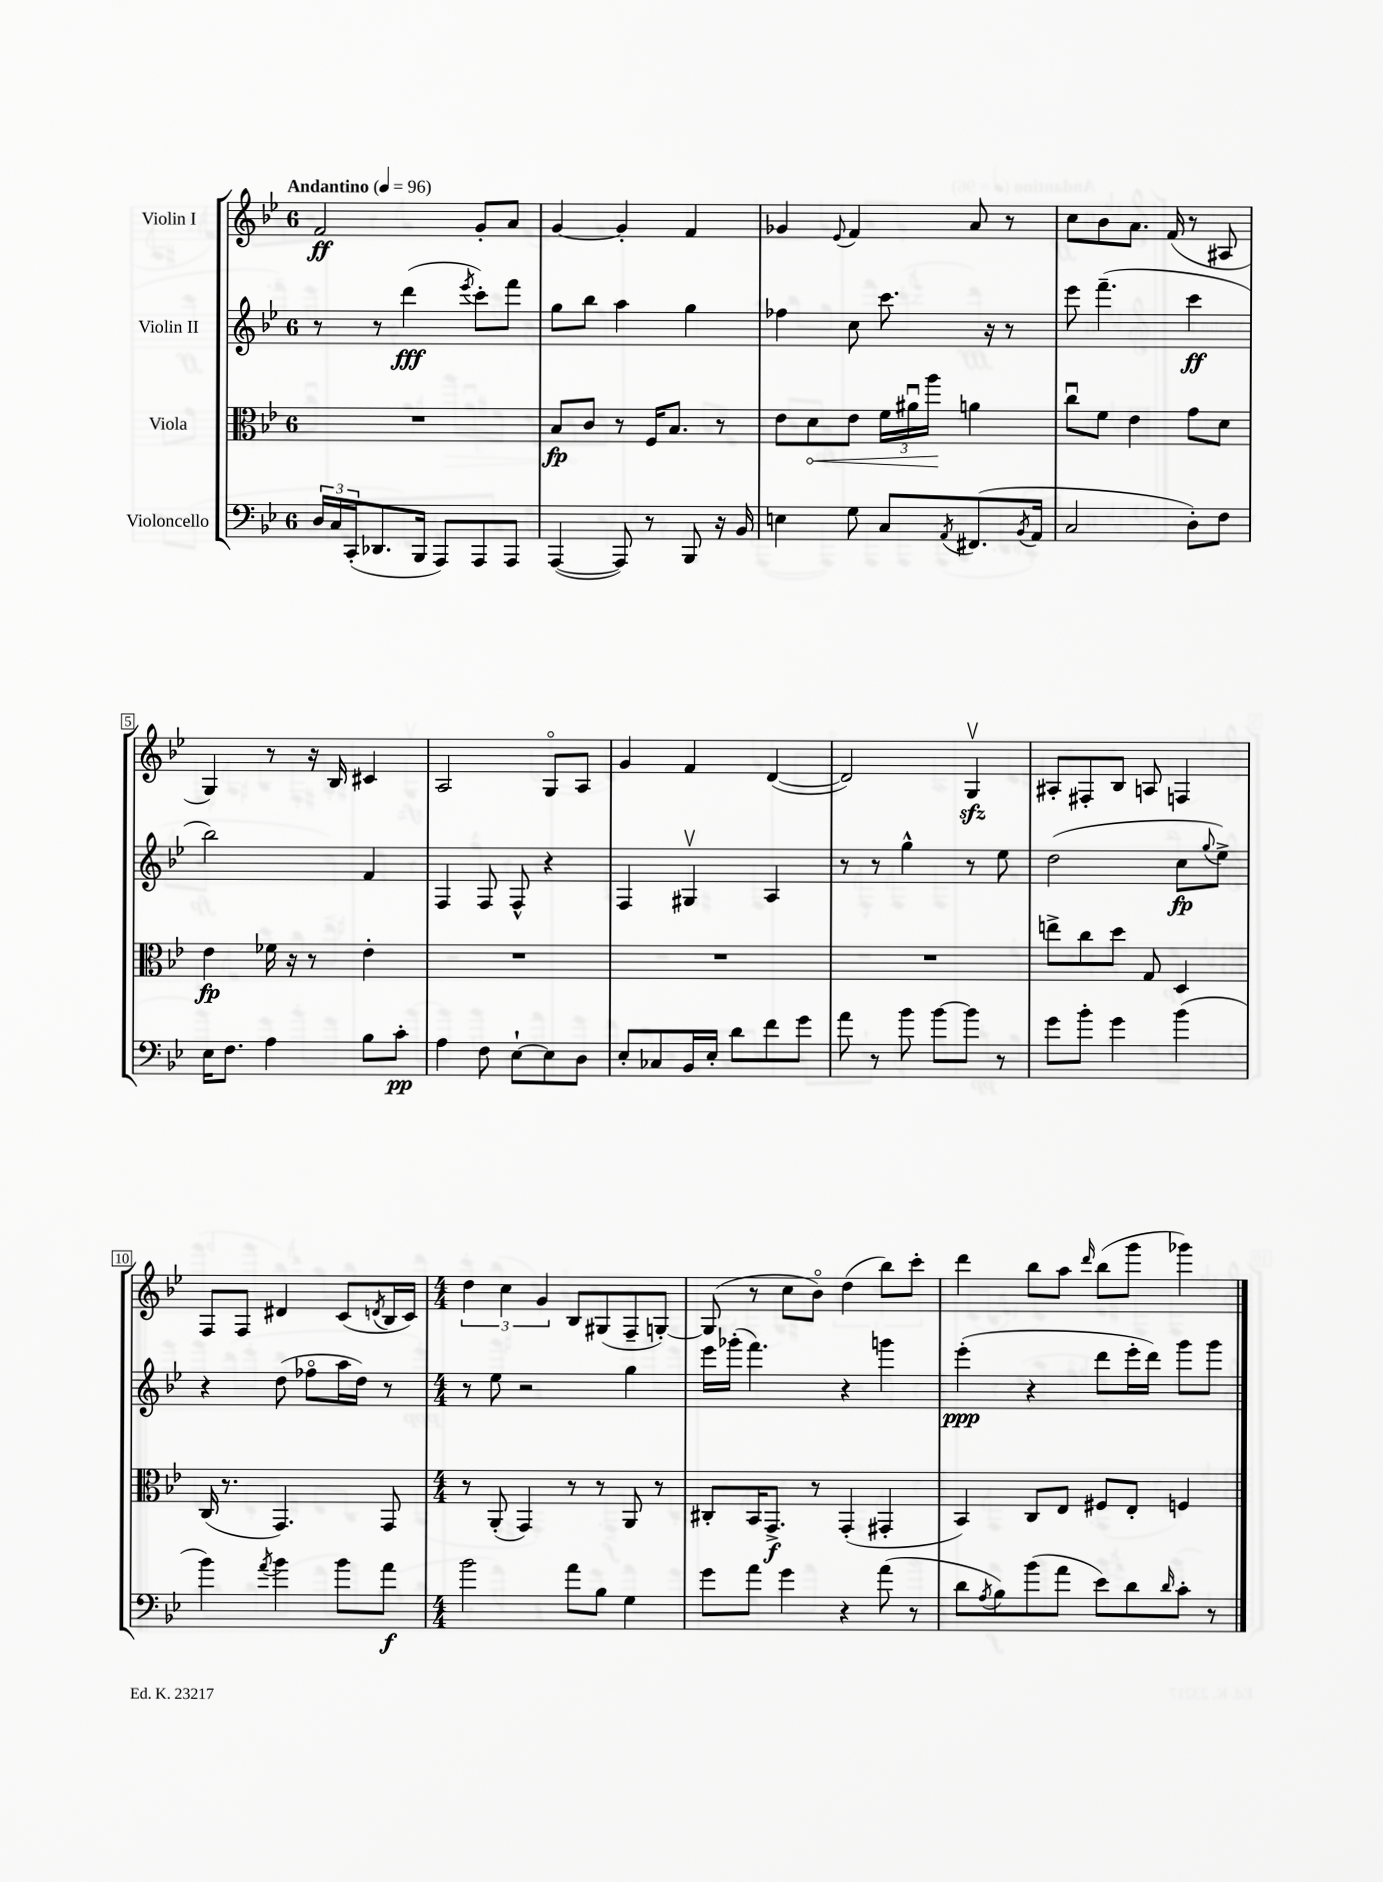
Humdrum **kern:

**kern	**kern	**kern	**kern
*staff4	*staff3	*staff2	*staff1
*clefF4	*clefC3	*clefG2	*clefG2
*k[b-e-]	*k[b-e-]	*k[b-e-]	*k[b-e-]
*M6/8	*M6/8	*M6/8	*M6/8
*MM96	*MM96	*MM96	*MM96
24D	2.r	8r	2f
24C	.	.	.
(24CC'	.	.	.
8.DD-	.	8r	.
.	.	(4ddd	.
16BBB-	.	.	.
8AAA)	.	.	.
.	.	8qeee-	.
8AAA	.	8ccc')	8g'
8AAA	.	8fff	8a
=	=	=	=
([4AAA	8B-	8gg	[4g
.	8c	8bb-	.
8AAA])	8r	4aa	4g']
8r	16F	.	.
.	8.B-	.	.
8BBB-	.	4gg	4f
16r	8r	.	.
16BB-	.	.	.
=	=	=	=
4E	8e-	4ff-	4g-
.	8d	.	.
.	.	.	8qqe-
8G	8e-	8cc	4f
8C	24f	8.ccc	.
.	24a#u	.	.
.	24aa	.	.
8qAA	.	.	.
(8.FF#	4a	.	8a
.	.	16r	.
.	.	8r	8r
8qBB-	.	.	.
16AA	.	.	.
=	=	=	=
2C	8ccu	8eee-	8cc
.	8f	(4.fff~	8b-
.	4e-	.	8.a
.	.	.	(16f
8D')	8g	4ccc	8r
8F	8d	.	8A#
=	=	=	=
16E-	4e-	2bb-)	4G)
8.F	.	.	.
4A	16f-	.	8r
.	16r	.	.
.	8r	.	16r
.	.	.	16B-
8B-	4e-'	4f	4c#
8c'	.	.	.
=	=	=	=
4A	2.r	4F	2A
8F	.	8F	.
[8E-`	.	8F^^	.
8E-]	.	4r	8Go
8D	.	.	8A
=	=	=	=
8E-'	2.r	4F	4g
8C-	.	.	.
16BB-	.	4G#v	4f
16E-'	.	.	.
8d	.	.	.
8f	.	4A	([4d
8g	.	.	.
=	=	=	=
8a	2.r	8r	2d])
8r	.	8r	.
8b-	.	4gg^^	.
[8b-	.	.	.
8b-]	.	8r	4Gv
8r	.	8ee-	.
=	=	=	=
8g	8ee^	(2dd	8A#'
8b-'	8cc	.	8F#'
4g	8dd	.	8B-
.	8G	.	8A
(4b-	4D	8cc	4F
.	.	8qqgg	.
.	.	8ee-^)	.
=	=	=	=
4b-)	(16C	4r	8F
.	8.r	.	.
.	.	.	8F
8qa	.	.	.
4b-	4.GG)	(8dd	4d#
.	.	8ff-o	.
8b-	.	16aa	(8c
.	.	16dd)	.
.	.	.	8qd
8a	8GG	8r	16B-
.	.	.	16c)
=	=	=	=
*M4/4	*M4/4	*M4/4	*M4/4
2b-	8r	8r	6dd
.	(8AA'	8ee-	.
.	.	.	6cc
.	4GG)	2r	.
.	.	.	6g
8a	8r	.	8B-
8B-	8r	.	(8G#
4G	8AA	4gg	8F~
.	8r	.	[8G')
=	=	=	=
8g	8C#'	16eee-	(8G]
.	.	(16ggg-'	.
8a	16BB-	4.fff)	8r
.	8.GG^	.	.
4g	.	.	8cc
.	8r	.	8b-o)
4r	(4GG'	4r	(4dd
(8a	4GG#'	4ggg	8bb-)
8r	.	.	8ccc'
=	=	=	=
8d	4BB-)	(4eee-'	4ddd
8qA	.	.	.
8B-)	.	.	.
(8b-	8C	4r	8bb-
8a	8E-	.	8aa
.	.	.	16qqddd
8e-)	8F#	8ddd	(8bb-
8d	8E-'	16eee-'	8ggg
.	.	16ddd)	.
16qqd	.	.	.
8c'	4F	8ggg	4ggg-)
8r	.	8ggg	.
==	==	==	==
*-	*-	*-	*-
